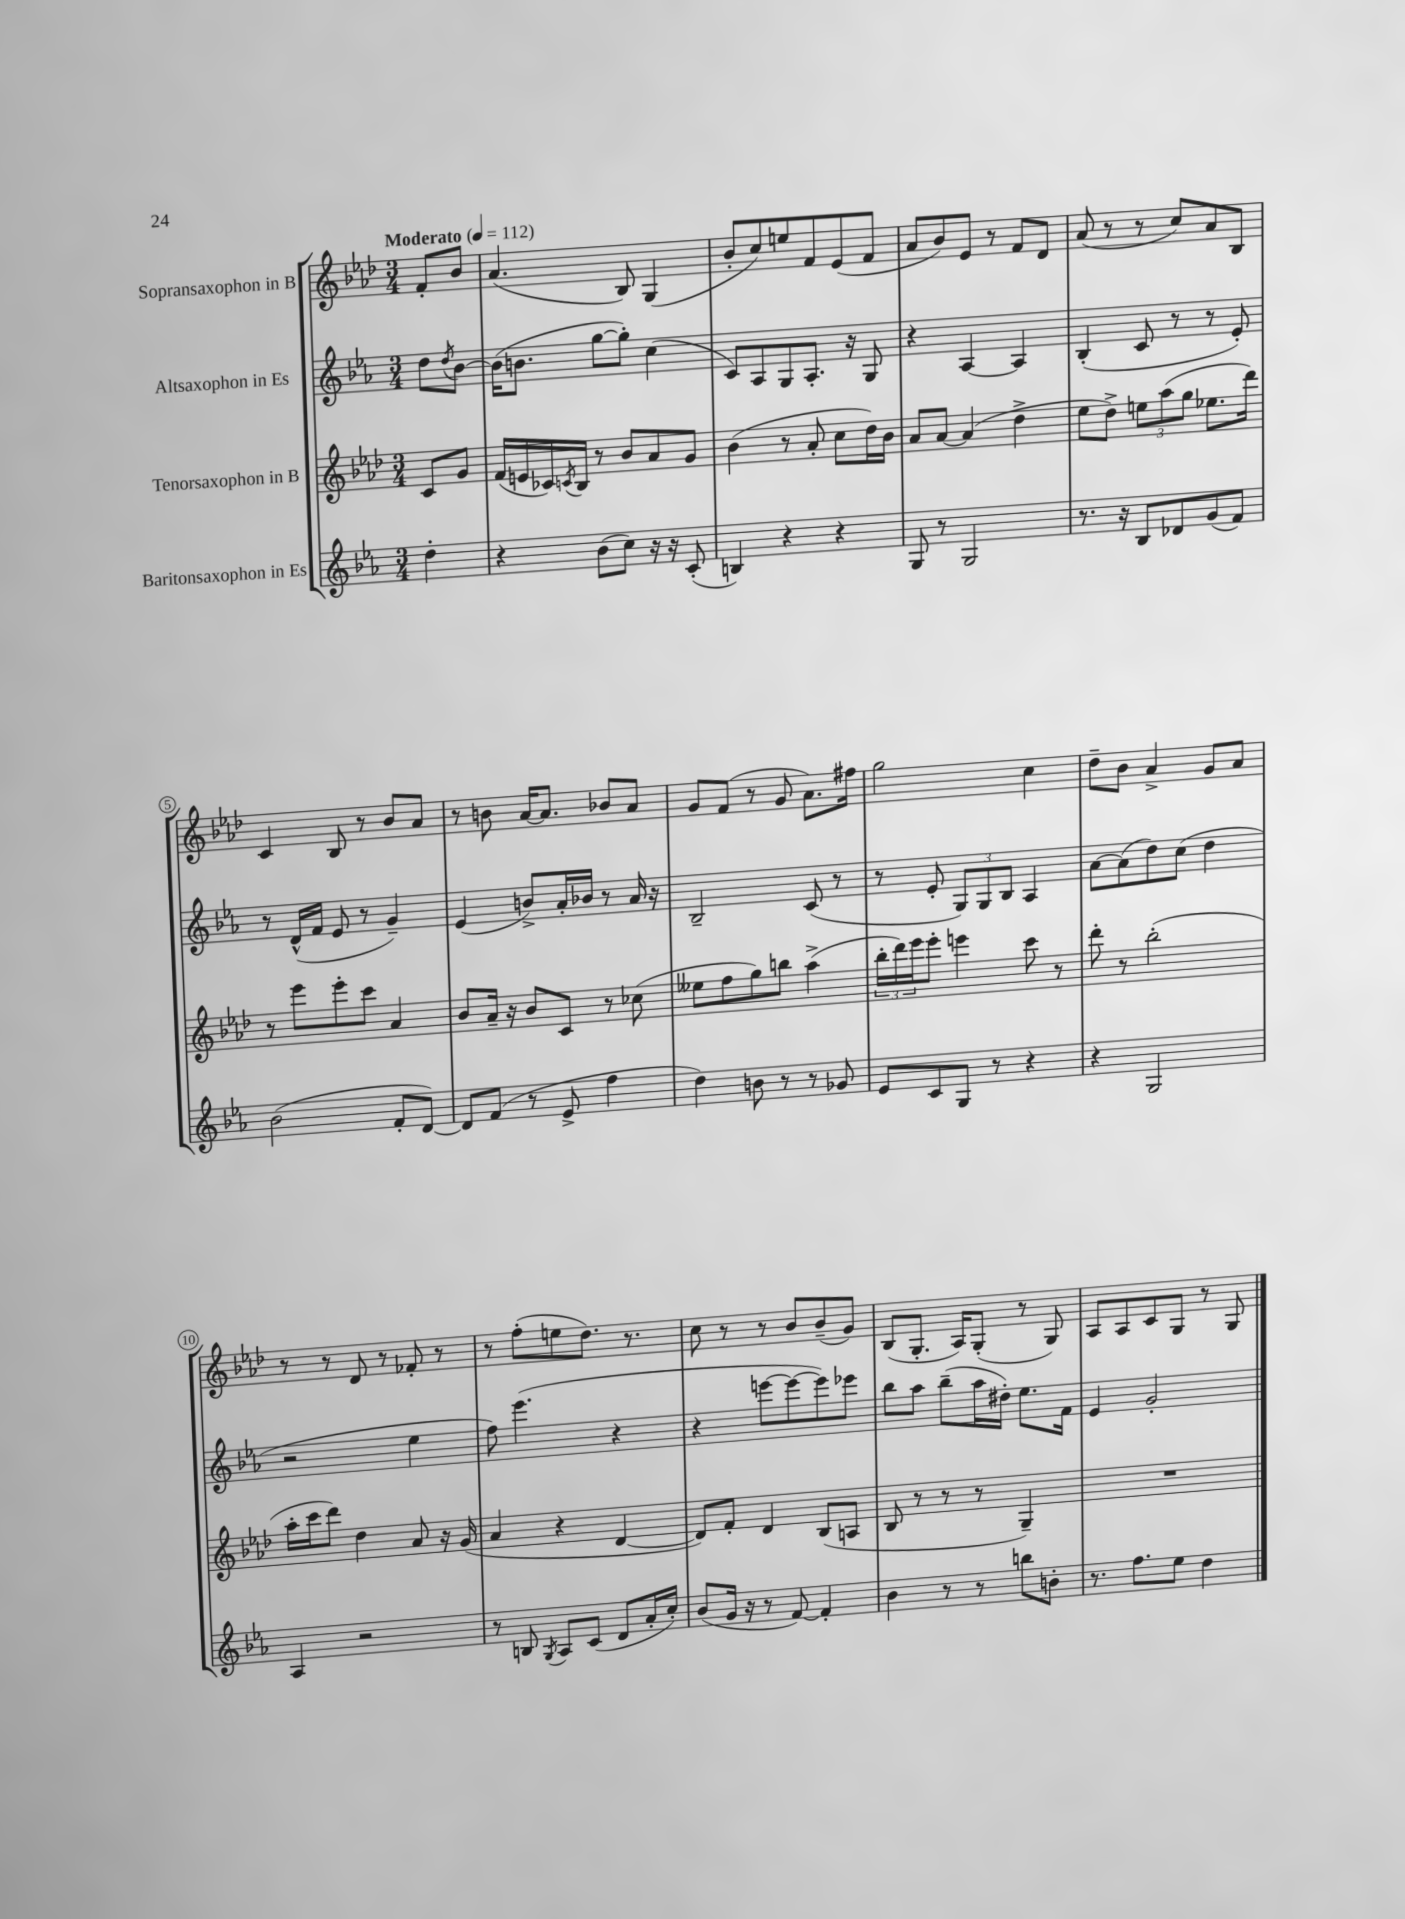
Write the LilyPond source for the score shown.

<<
\new StaffGroup <<
\new Staff = "s0" \with { instrumentName = "Sopransaxophon in B" } {
    \clef treble \key aes \major \numericTimeSignature \time 3/4 \partial 4 \tempo "Moderato" 4 = 112
    f'8-. bes'8 |
    aes'4.( bes8) g4( |
    bes'8-. c''8) e''8 f'8 ees'8( f'8 |
    aes'8 bes'8) ees'8 r8 f'8 des'8 |
    aes'8( r8 r8 c''8) aes'8 bes8 |
    c'4 bes8 r8 bes'8 aes'8 |
    r8 b'8 aes'16~ aes'8. bes'8 aes'8 |
    g'8 f'8( r8 g'8 aes'8.) fis''16 |
    g''2 c''4 |
    des''8-- bes'8 aes'4-> g'8 aes'8 |
    r8 r8 des'8 r8 fes'8-. r8 |
    r8 f''8-.( e''8 des''8.) r8. |
    c''8 r8 r8 bes'8 bes'8--( g'8) |
    bes8( g8.-. aes16) g8-.( r8 g8) |
    aes8 aes8 c'8 g8 r8 g8 \bar "|." |
}
\new Staff = "s1" \with { instrumentName = "Altsaxophon in Es" } {
    \clef treble \key ees \major \numericTimeSignature \time 3/4 \partial 4
    d''8 \acciaccatura { d''8 } bes'8~ |
    bes'16( b'8. g''8~ g''8-.) c''4( |
    c'8) aes8 g8 aes8.-. r16 g8 |
    r4 aes4~ aes4 |
    bes4-.( c'8 r8 r8 ees'8-.) |
    r8 d'16-^( f'16 ees'8 r8 g'4--) |
    ees'4( b'8->) aes'16-. bes'16 r8 aes'16 r16 |
    bes2-- c'8( r8 |
    r8 ees'8-. \tuplet 3/2 { g8) g8 bes8 } aes4 |
    aes'8~ aes'8( d''8) c''8( d''4 |
    r2 ees''4 |
    f''8) ees'''4.( r4 |
    r4 e'''8~ e'''8~ e'''8) ees'''8 |
    bes''8 aes''8 bes''8--( aes''16 dis''16-.) ees''8. f'16 |
    ees'4 g'2-. \bar "|." |
}
\new Staff = "s2" \with { instrumentName = "Tenorsaxophon in B" } {
    \clef treble \key aes \major \numericTimeSignature \time 3/4 \partial 4
    c'8 g'8 |
    f'16( e'16 ces'16) \acciaccatura { c'8 } bes16 r8 bes'8 aes'8 g'8 |
    bes'4( r8 aes'8-. c''8 des''16) bes'16 |
    aes'8 aes'8~ aes'4( des''4-> |
    ees''8 des''8->) \tuplet 3/2 { e''8 aes''8( g''8 } ees''8. des'''16) |
    r8 ees'''8 ees'''8-. c'''8 aes'4 |
    bes'8 aes'16-- r16 bes'8 c'8 r8 ces''8( |
    eeses''8 f''8 g''8) b''8 aes''4->( |
    \tuplet 3/2 { bes''16-. des'''16) ees'''16 } ees'''8-. e'''4 c'''8 r8 |
    des'''8-. r8 bes''2-.( |
    aes''16-. c'''16 des'''8) des''4 aes'8 r16 g'16( |
    aes'4 r4 des'4~ |
    des'8) f'8-. des'4 bes8( a8 |
    bes8 r8 r8 r8 g4--) |
    R2. \bar "|." |
}
\new Staff = "s3" \with { instrumentName = "Baritonsaxophon in Es" } {
    \clef treble \key ees \major \numericTimeSignature \time 3/4 \partial 4
    d''4-. |
    r4 bes'8( c''8) r16 r16 c'8-.( |
    b4) r4 r4 |
    g8 r8 g2 |
    r8. r16 bes8 des'8 g'8( f'8) |
    bes'2( f'8-. d'8~) |
    d'8 f'8( r8 ees'8-> f''4 |
    d''4) b'8 r8 r8 ges'8 |
    ees'8 c'8 g8 r8 r4 |
    r4 g2 |
    aes4 r2 |
    r8 b8 \acciaccatura { g8 } aes8 c'8( d'8 aes'16-. c''16-.) |
    bes'8( g'16 r16 r8 f'8~) f'4-. |
    bes'4 r8 r8 b''8 b'8-. |
    r8. f''8. ees''8 d''4 \bar "|." |
}
>>
>>
\layout { \context { \Score \override BarNumber.stencil = #(make-stencil-circler 0.1 0.3 ly:text-interface::print) } }
